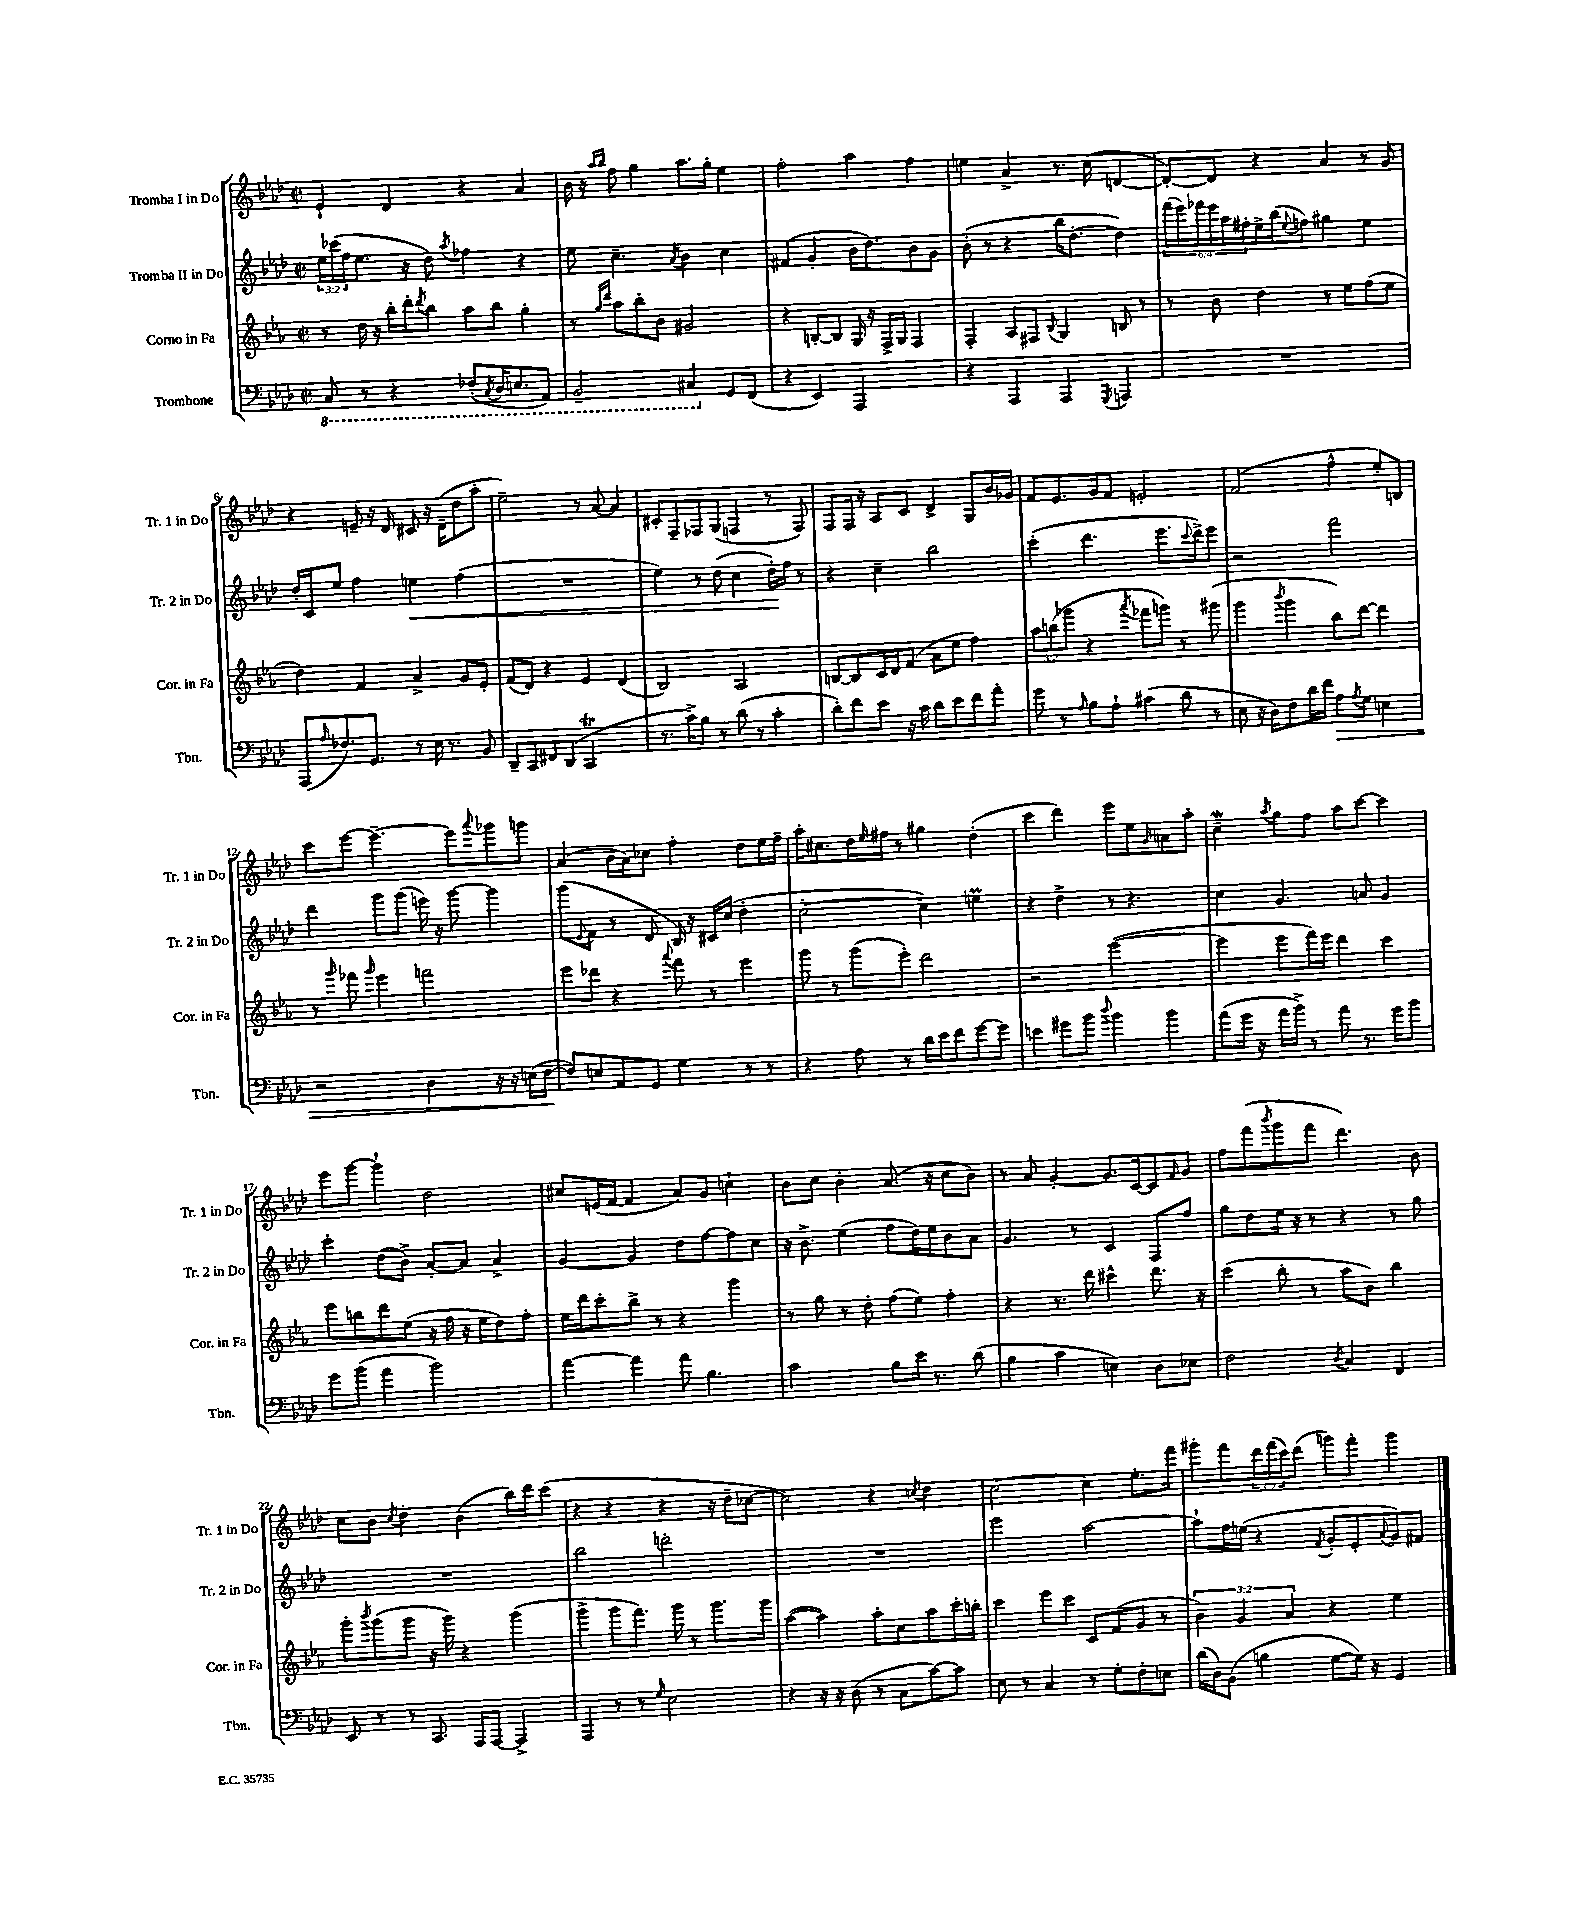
<<
\new StaffGroup <<
\new Staff = "s0" \with { instrumentName = "Tromba I in Do" shortInstrumentName = "Tr. 1 in Do" } {
    \clef treble \key aes \major \defaultTimeSignature \time 2/2 \override Staff.TupletNumber.text = #tuplet-number::calc-fraction-text
    ees'4-! des'4 r4 aes'4 |
    bes'16 r16 \grace { aes''16 bes''16 } f''8 g''4 aes''8. g''16-. ees''4 |
    f''2-. aes''4 f''4 |
    e''4 aes'4-> r8. c''16( d'4~ |
    d'8~-.) d'8 r4 aes'4 r8 g'8 |
    r4 e'8-- r16 des'16 cis'8 r16 des'16--( des''8 aes''8-. |
    ees''2--) r8 aes'8~ aes'4 |
    cis'8-. f8-- fes8 g8( f4 r8 f8) |
    f8 f16 r16 aes8 c'8 des'4-> g8 bes'16 ges'16 |
    f'8 ees'8. g'16 f'8 e'2-. |
    f'2( f''4-^ ees''8-.) b8 |
    c'''8 ees'''8~ ees'''4.~-- ees'''8 \appoggiatura { aes'''8 } ges'''8 g'''8 |
    aes'4( bes'16 aes'16) ces''8 f''4-. des''8 ees''16 f''16-- |
    aes''16-. cis''8. des''16 \grace { ees''16 } fis''16 r8 gis''4 des''4-.( |
    c'''4 des'''4) ees'''8 ees''8 \grace { g'16 } a'8 aes''8-. |
    c''4--\mordent \acciaccatura { aes''8 } g''8 f''8 aes''8 c'''8~ c'''4 |
    ees'''8 g'''8~ g'''4-! des''2 |
    cis''8 e'16( f'16~ f'4 aes'8) g'8 c''4-! |
    bes'8 c''8 bes'4-. aes'8.( r16 c''8 bes'8) |
    r8 aes'8 g'4~-. g'8. c'16~ c'8 \grace { f'16 } g'8 |
    f''8 f'''8( \acciaccatura { bes'''8 } g'''8 f'''8 des'''4.) bes'8 |
    c''8 bes'8 \acciaccatura { c''8 } des''4-. bes'4( bes''16) des'''16 c'''8( |
    r4 r4 r4 r16 des''16-- ces''8~ |
    ces''2) r4 \acciaccatura { c''8 } des''4 |
    c''2~ c''4 ees''8.-. f'''16 |
    gis'''8-. f'''8 \tuplet 3/2 { des'''16 f'''16( c'''16) } des'''8( g'''8) f'''8-. g'''4 \bar "|." |
}
\new Staff = "s1" \with { instrumentName = "Tromba II in Do" shortInstrumentName = "Tr. 2 in Do" } {
    \clef treble \key aes \major \defaultTimeSignature \time 2/2 \override Staff.TupletNumber.text = #tuplet-number::calc-fraction-text
    \tuplet 3/2 { ees''16 ces'''16( f''16 } ees''8. r16 des''8) \acciaccatura { aes''8 } fes''4 r4 |
    ees''8 c''4.-- \acciaccatura { aes'8 } bes'4 c''4 |
    fis'4( g'4-. bes'16 des''8.) bes'8 g'8 |
    bes'8-.( r8 r4 bes''16 des''8.~-. des''4) |
    \tuplet 6/4 { f'''16( ees'''16) fes'''16 ees'''16 aes''16 fis''16-. } ees''16-> bes''16( \appoggiatura { ees''8 } f''8) gis''4 ees''4 |
    des''16-. c'16 ees''8 f''4 e''4\< f''4( |
    R1 |
    ees''4) r8 des''8( c''4 des''16-.\!) f''16 r8 |
    r4 c''4-- bes''2 |
    c'''4-.( des'''4. ees'''8. \appoggiatura { c'''8 } des'''16->) ees'''8 |
    r2 f'''2 |
    des'''4 g'''8 g'''8( e'''16) r16 g'''8~ g'''4 |
    g'''8( \appoggiatura { ees'8 } f'8 r8 des'8 bes16) r16 cis'16 c''16( des''4-. |
    c''2~-. c''4) e''4\prall |
    r4 des''4-> r8 r4. |
    c''4 g'4. a'8 g'4 |
    c'''4-. des''8( bes'8->) aes'8~-. aes'8 aes'4-> |
    g'4~ g'4 des''8 f''8~ f''8 c''8 |
    r16 bes'8.-> ees''4( f''8 des''16) ees''16 bes'8 aes'8 |
    g'4. r8 c'4 f8 f''8 |
    g''8 des''8 ees''16 r16 r8 r4 r8 g''8 |
    R1 |
    bes''2 d'''2-. |
    R1 |
    ees'''2 aes''2~ |
    aes''8-! f''16 e''16( r4 \acciaccatura { f'8 } g'8-. ees'8-. \appoggiatura { aes'8 } g'8) fis'8 \bar "|." |
}
\new Staff = "s2" \with { instrumentName = "Corno in Fa" shortInstrumentName = "Cor. in Fa" } {
    \clef treble \key ees \major \defaultTimeSignature \time 2/2 \override Staff.TupletNumber.text = #tuplet-number::calc-fraction-text
    r8 d''16 r16 bes''16-. d'''16-. \acciaccatura { d'''8 } bes''8 aes''8 bes''8 g''4-. |
    r8 \grace { g''16 d'''16 } aes''8 bes''8-. bes'8 gis'2 |
    r4 b8~-. b8 g16 r16 f16-> g16 f4 |
    f4-. aes8 fis8 \appoggiatura { bes8 } g4 b8 r8 |
    r8 bes'8 d''4 r8 ees''8 f''8( ees''8 |
    d''4) f'4 aes'4-> g'8 ees'8-. |
    f'8( d'8) r4 ees'4 d'4( |
    bes2) aes2 |
    b8~ b8 c'16 d'16 f'8( aes'8 ees''8 f''4) |
    \tuplet 3/2 { aes''8 b''8( ges'''8 } r4 \acciaccatura { aes'''8 } fes'''8 g'''8) r8 gis'''8( |
    g'''4 \acciaccatura { bes'''8 } g'''4 bes''8) d'''8~ d'''4 |
    r8 \grace { g'''16 } fes'''8 \grace { g'''16 } ees'''4 f'''2 |
    ees'''8 des'''8 r4 \appoggiatura { aes'''8 } f'''8 r8 ees'''4 |
    g'''8 r8 g'''8( ees'''8-.) d'''2 |
    r2 ees'''2~( |
    ees'''4 ees'''8 f'''16) ees'''16 d'''4 c'''4 |
    ees'''8 b''8 d'''8 ees''8( r16 f''16 r16 ees''16 d''8) f''8-. |
    ees''16 d'''16 c'''8-. bes''8-> r8 r4 g'''4 |
    r8 g''8 r8 d''8-. f''8( ees''8) f''4-. |
    r4 r8. d'''16 cis'''4-^ d'''8. r16 |
    c'''4( bes''8-. r8 aes''8 bes'8) bes''4 |
    g'''8-. \acciaccatura { bes'''8 } g'''8( g'''8 r16 g'''16) r4 g'''4( |
    g'''4-> g'''8 f'''8.) g'''16 r8 g'''8. g'''16 |
    aes''4~( aes''4) aes''8-. c''8 aes''8 c'''16-. b''16-. |
    c'''4 ees'''8 c'''8 c'8 f'8( g'8 r8 |
    \tuplet 3/2 { bes'4) g'4 aes'4 } r4 ees''4 \bar "|." |
}
\new Staff = "s3" \with { instrumentName = "Trombone" shortInstrumentName = "Tbn." } {
    \clef bass \key aes \major \defaultTimeSignature \time 2/2
    \ottava #-1 c,8 r8 r4 fes,8-.( \acciaccatura { c,8 } des,16 e,8. aes,,8) |
    bes,,2-- cis,4 \ottava #0 g,8 f,8( |
    r4 ees,4) aes,,2 |
    r4 aes,,4 aes,,4 \acciaccatura { g,,8 } a,,4 |
    R1 |
    aes,,8( \grace { aes16 } fes8.) g,8. r8 ees16 r8. bes,8 |
    des,8-- c,8 fis,8 des,8( c,2\trill |
    r8. c'16->) bes8 r8 des'8( r8 c'4-. |
    des'8-.) f'8 ees'8 r16 c'16 des'8 ees'8 f'8 aes'8-. |
    g'8 r8 \grace { aes16 } bes8 aes8-! cis'4( des'8 r8 |
    ees8 r16 des16) f8 des'16 f'16 aes8\> \acciaccatura { aes8 } g8 e4 |
    r2 des4 r16 r16 e16( f16~\! |
    f8) e8 aes,8 g,8 g4 r8 r8 |
    r4 aes8 r8 des'16 ees'16 f'8 g'8~ g'8 |
    e'4 gis'8 bes'8 \appoggiatura { des''8 } bes'4 bes'4 |
    aes'8( g'16 r16 aes'16 bes'16->) r8 aes'8 r8. g'16 bes'8 |
    g'8 bes'8( aes'4 bes'2) |
    aes'4~ aes'4 aes'8 bes4. |
    c'2 bes8 ees'16 r8. des'8( |
    bes4 c'4 e4) des8 ees8 |
    f2 \acciaccatura { des8 } c4 f,4 |
    ees,8 r8 r8 c,8. aes,,16 aes,,8~ aes,,4-> |
    aes,,4 r8 r8 \grace { g16 } ees2 |
    r4 r16 r16 des8( r8 c8 c'8~) c'8 |
    ees8 r8 c4 r8 g8-. f8-. e8 |
    des'16( des16) bes,8( b4 g8~ g16) r16 g,4 \bar "|." |
}
>>
>>
